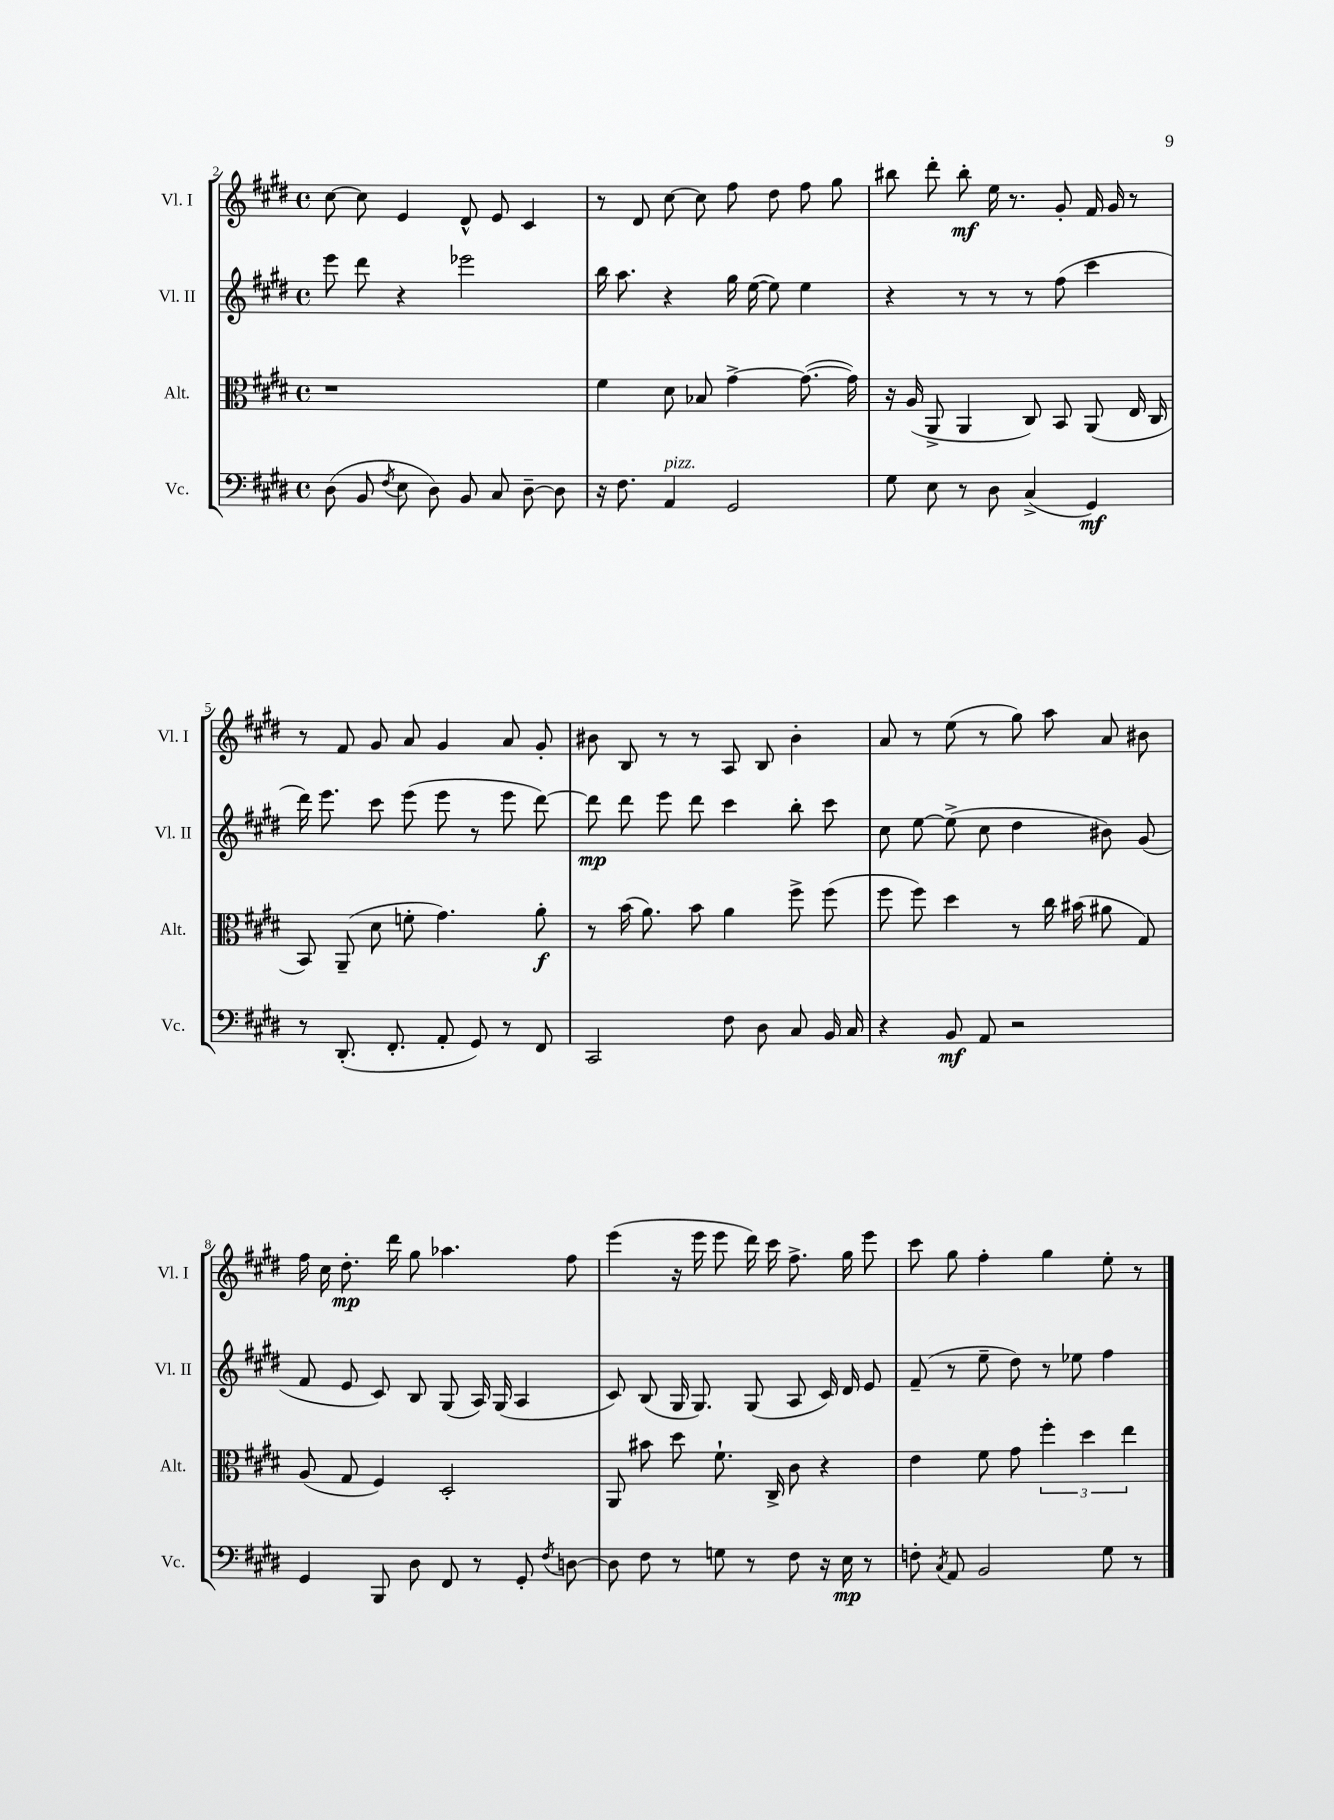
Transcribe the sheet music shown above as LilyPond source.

<<
\new StaffGroup <<
\new Staff = "s0" \with { instrumentName = "Vl. I" shortInstrumentName = "Vl. I" } {
    \clef treble \key e \major \defaultTimeSignature \time 4/4
    \autoBeamOff cis''8~ cis''8 e'4 dis'8-^ e'8 cis'4 |
    r8 dis'8 cis''8~ cis''8 fis''8 dis''8 fis''8 gis''8 |
    bis''8 dis'''8-. bis''8-.\mf e''16 r8. gis'8-. fis'16 gis'16 r8 |
    r8 fis'8 gis'8 a'8 gis'4 a'8 gis'8-. |
    bis'8 b8 r8 r8 a8 b8 bis'4-. |
    a'8 r8 e''8( r8 gis''8) a''8 a'8 bis'8 |
    fis''16 cis''16 dis''8.-.\mp dis'''16 gis''8 aes''4. fis''8 |
    e'''4( r16 e'''16 e'''8 dis'''16) cis'''16 fis''8.-> gis''16 e'''8 |
    cis'''8 gis''8 fis''4-. gis''4 e''8-. r8 \bar "|." |
}
\new Staff = "s1" \with { instrumentName = "Vl. II" shortInstrumentName = "Vl. II" } {
    \clef treble \key e \major \defaultTimeSignature \time 4/4
    \autoBeamOff e'''8 dis'''8 r4 ees'''2 |
    b''16 a''8. r4 gis''16 e''16~( e''8) e''4 |
    r4 r8 r8 r8 fis''8( cis'''4 |
    dis'''16) e'''8. cis'''8 e'''8( e'''8 r8 e'''8 dis'''8~) |
    dis'''8\mp dis'''8 e'''8 dis'''8 cis'''4 b''8-. cis'''8 |
    cis''8 e''8~ e''8->( cis''8 dis''4 bis'8) gis'8( |
    fis'8 e'8 cis'8) b8 gis8( a16) gis16( a4 |
    cis'8) b8( gis16 gis8.) gis8( a8 cis'16) dis'16 e'8 |
    fis'8--( r8 e''8-- dis''8) r8 ees''8 fis''4 \bar "|." |
}
\new Staff = "s2" \with { instrumentName = "Alt." shortInstrumentName = "Alt." } {
    \clef alto \key e \major \defaultTimeSignature \time 4/4
    \autoBeamOff r1 |
    fis'4 dis'8 bes8 gis'4~-> gis'8.~( gis'16) |
    r16 a16( a,8-> a,4 cis8) b,8 a,8( e16 cis16 |
    b,8) a,8--( dis'8 f'8-. gis'4.) a'8-.\f |
    r8 b'16( a'8.) b'8 a'4 fis''8-> fis''8( |
    fis''8 fis''8) dis''4 r8 cis''16 bis'16( ais'8 gis8) |
    a8( gis8 fis4) dis2-. |
    a,8 bis'8 dis''8 fis'8.-! cis16-> cis'8 r4 |
    e'4 fis'8 gis'8 \tuplet 3/2 { fis''4-. dis''4 e''4 } \bar "|." |
}
\new Staff = "s3" \with { instrumentName = "Vc." shortInstrumentName = "Vc." } {
    \clef bass \key e \major \defaultTimeSignature \time 4/4
    \autoBeamOff dis8( b,8 \acciaccatura { fis8 } e8 dis8) b,8 cis8 dis8~-- dis8 |
    r16 fis8. a,4^\markup { \italic "pizz." } gis,2 |
    gis8 e8 r8 dis8 cis4->( gis,4\mf) |
    r8 dis,8.-.( fis,8.-. a,8-. gis,8) r8 fis,8 |
    cis,2 fis8 dis8 cis8 b,16 cis16 |
    r4 b,8\mf a,8 r2 |
    gis,4 b,,8 dis8 fis,8 r8 gis,8-. \acciaccatura { fis8 } d8~ |
    d8 fis8 r8 g8 r8 fis8 r16 e16\mp r8 |
    f8-. \acciaccatura { cis8 } a,8 b,2 gis8 r8 \bar "|." |
}
>>
>>
\layout { \context { \Score currentBarNumber = #2 } }
